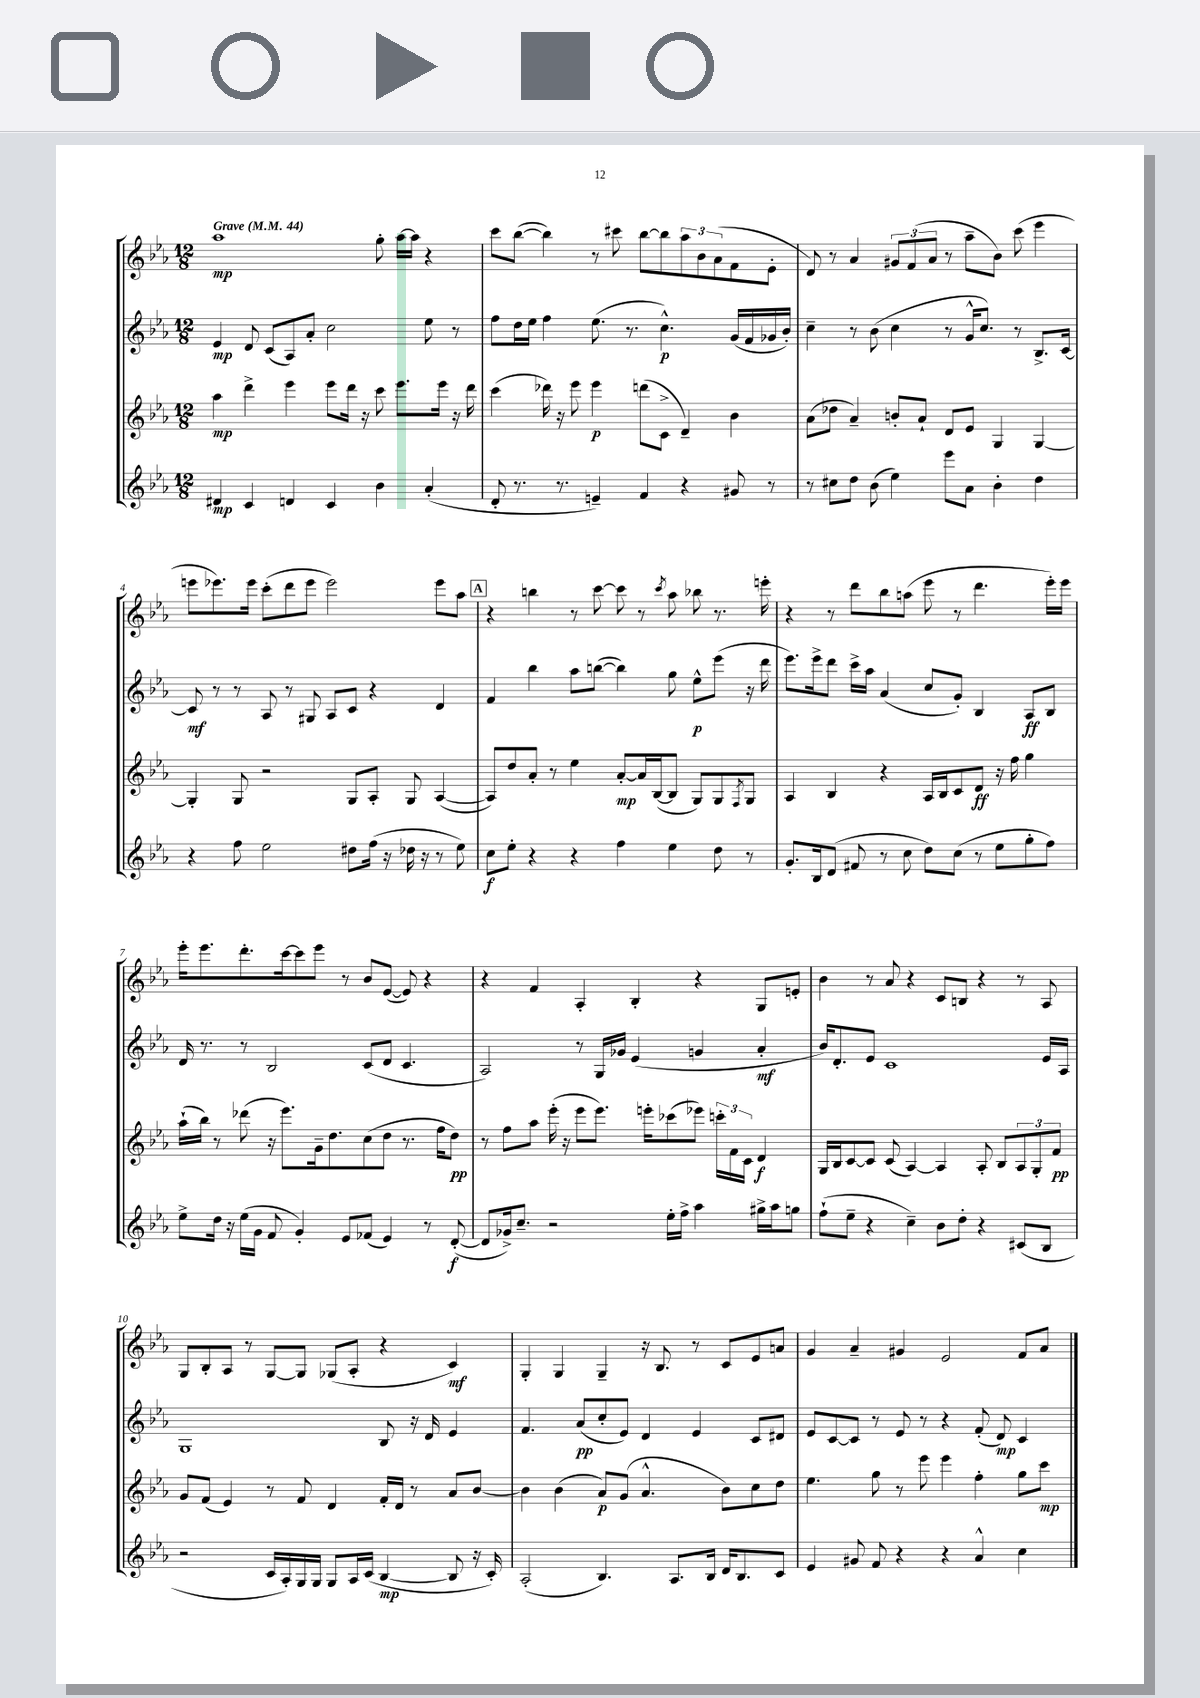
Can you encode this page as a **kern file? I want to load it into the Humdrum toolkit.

**kern	**kern	**kern	**kern
*staff4	*staff3	*staff2	*staff1
*clefG2	*clefG2	*clefG2	*clefG2
*k[b-e-a-]	*k[b-e-a-]	*k[b-e-a-]	*k[b-e-a-]
*M12/8	*M12/8	*M12/8	*M12/8
*MM44	*MM44	*MM44	*MM44
4d#	4aa-	4e-	1aa-
4c	4ddd^	8d	.
.	.	(8c	.
4d	4eee-	8A-)	.
.	.	8a-'	.
4c	8eee-	2cc	.
.	16ddd	.	.
.	16r	.	.
4b-	8ccc	.	8gg'
.	8.eee-	.	[16aa-
.	.	.	16aa-]
(4a-'	.	8ee-	4r
.	16eee-	.	.
.	16r	8r	.
.	16ddd	.	.
=	=	=	=
8d'	(4ccc	8ff	8ccc
8.r	.	16dd	([8bb-
.	.	16ee-	.
.	16ddd-)	4ff	4bb-])
8.r	16r	.	.
.	8eee-	.	.
4e~)	4eee-	(8.ee-	8r
.	.	.	8ccc#
.	.	8.r	.
4f	(8ddd	.	[8bb-
.	8c^	4.cc^^)	8bb-]
4r	4d~)	.	12aa-
.	.	.	12b-
.	.	.	(12a-
8g#	4b-	(16g	8f
.	.	16f	.
8r	.	16g-	8e-'
.	.	16b-')	.
=	=	=	=
8r	(8a-	4cc~	8d)
8cc#	8dd-	.	8r
8dd	4a-~)	8r	4a-
(8b-	.	(8b-	.
4ee-)	8b'	4cc	12g#
.	.	.	(12f
.	8a-`	.	.
.	.	.	12a-
8eee-	8d	8r	8r
8a-	8e-	16g^^	8aa-~
.	.	8.cc)	.
4b-'	4G	.	8b-)
.	.	8r	(8ccc
4dd	[4G	8.B-^	4eee-
.	.	[16c	.
=	=	=	=
4r	4G']	8c]	8eee
.	.	8r	8.eee-)
8ff	8G	8r	.
.	.	.	16eee-
2ee-	2r	8A-	(8ccc'
.	.	8r	8ddd
.	.	8G#	8eee-
.	.	8A-	2eee-)
8dd#	8G	8c	.
(16ff	8A-'	4r	.
16r	.	.	.
16dd-	8G	.	.
16r	.	.	.
8r	([4A-	4d	8eee-
8ee-)	.	.	8aa-
=	=	=	=
8cc	8A-])	4f	4r
8ee-'	8dd	.	.
4r	8a-'	4bb-	4bb
.	8r	.	.
4r	4ee-	8aa-	8r
.	.	([8bb	[8ccc
4ff	[8a-'	4bb])	8ccc]
.	16a-]	.	8r
.	([16B-	.	.
.	.	.	8qccc
4ee-	8B-]	8gg	8aa-
.	8G)	8ee-^^	8bb-
8dd	8G	(8eee-	8.r
.	8qF	.	.
8r	8G	16r	.
.	.	16ddd	16eee'
=	=	=	=
8.g'	4A-	8.eee-)	4r
16B-	.	16eee-^	.
(8d	4B-	8ddd	8r
8f#	.	16ccc^	8ddd
.	.	16aa-	.
8r	4r	(4a-	8bb-
8cc	.	.	(8aa
8dd)	16A-	8cc	8eee-
.	16B-	.	.
(8cc	8c	8g')	8r
8r	8d	4B-	4.ddd
8ee-	16r	.	.
.	16ff	.	.
8gg'	4gg	8A-	.
8ff)	.	8B-	16eee-')
.	.	.	16eee-
=	=	=	=
8ee-^	(16aa-`	16d	16eee-'
.	16bb-)	8.r	8.eee-
16dd	8r	.	.
16r	.	.	.
(16ee-	(8ddd-	8r	8.ddd'
16g	.	.	.
8f	16r	2B-	.
.	8.eee-)	.	[16ccc
4g')	.	.	8ccc]
.	16g~	.	8eee-
.	8.dd	.	.
8e-	.	.	8r
(8f-	(8cc	(8c	8b-
4e-)	8dd	8d	([8e-
.	8.r	4.c	8e-])
8r	.	.	4r
.	16ff	.	.
([8d'	8dd)	.	.
=	=	=	=
8d]	8r	2A-)	4r
16g-^)	8ff	.	.
8.cc~	.	.	.
.	8aa-	.	4f
2r	(16eee-'	.	.
.	16r	.	.
.	8eee-	8r	4A-'
.	8.eee-)	16G	.
.	.	16g-	.
.	.	(4e-	4B-'
.	16eee'	.	.
16ee-'	(8ccc-	.	.
16ff^	.	.	.
4aa-	8eee-)	4g	4r
.	24ccc'	.	.
.	24f	.	.
.	24c	.	.
16gg#^	4d	4a-'	8G
16aa-	.	.	.
8gg	.	.	8e'
=	=	=	=
(8ff`	16G	16b-)	4b-
.	16B-	8.d'	.
8ee-~	[8c	.	.
4r	8c]	8e-	8r
.	(8c	1c	8a-
4cc~)	[4A-)	.	4r
8b-	4A-]	.	8c
8dd'	.	.	8B
4r	8A-'	.	4r
.	8B-	.	.
(8c#	12A-	.	8r
.	12G'	.	.
8B-	.	16e-	8A-
.	12f	.	.
.	.	16A-	.
=	=	=	=
2r	8g	1G	8G
.	(8f	.	8B-'
.	4e-)	.	8A-
.	.	.	8r
16c	8r	.	[8G
16A-')	.	.	.
16G	8f	.	8G]
16G	.	.	.
8G	4d	.	(8G-
16A-	.	.	8A-'
(16c	.	.	.
[4B-	16f'	8B-	4r
.	16d	.	.
.	8r	16r	.
.	.	16d	.
8B-]	8a-	4e-	4c)
16r	[8b-	.	.
16c')	.	.	.
=	=	=	=
(2A-'	4b-]	4.f	4G'
.	(4b-	.	4G
.	.	(8a-	.
4.B-)	8a-)	8cc'	4G~
.	(8g	8e-)	.
.	4.a-^^	4d	16r
.	.	.	8.B-
8.A-	.	.	.
.	.	4e-	8r
16B-	.	.	.
16d	8b-)	.	8c
8.B-	.	.	.
.	8cc	8c	8e-
8c	8dd	8d#	8a
=	=	=	=
4e-	4.ee-	8e-	4g
.	.	[8c	.
8g#	.	8c]	4a-~
8f	8gg	8r	.
4r	8r	8e-	4g#
.	8eee-	8r	.
4r	4eee-	4r	2e-
4a-^^	4ff'	(8f'	.
.	.	8d)	.
4cc	8gg	4c	8f
.	8ccc	.	8a-
==	==	==	==
*-	*-	*-	*-
